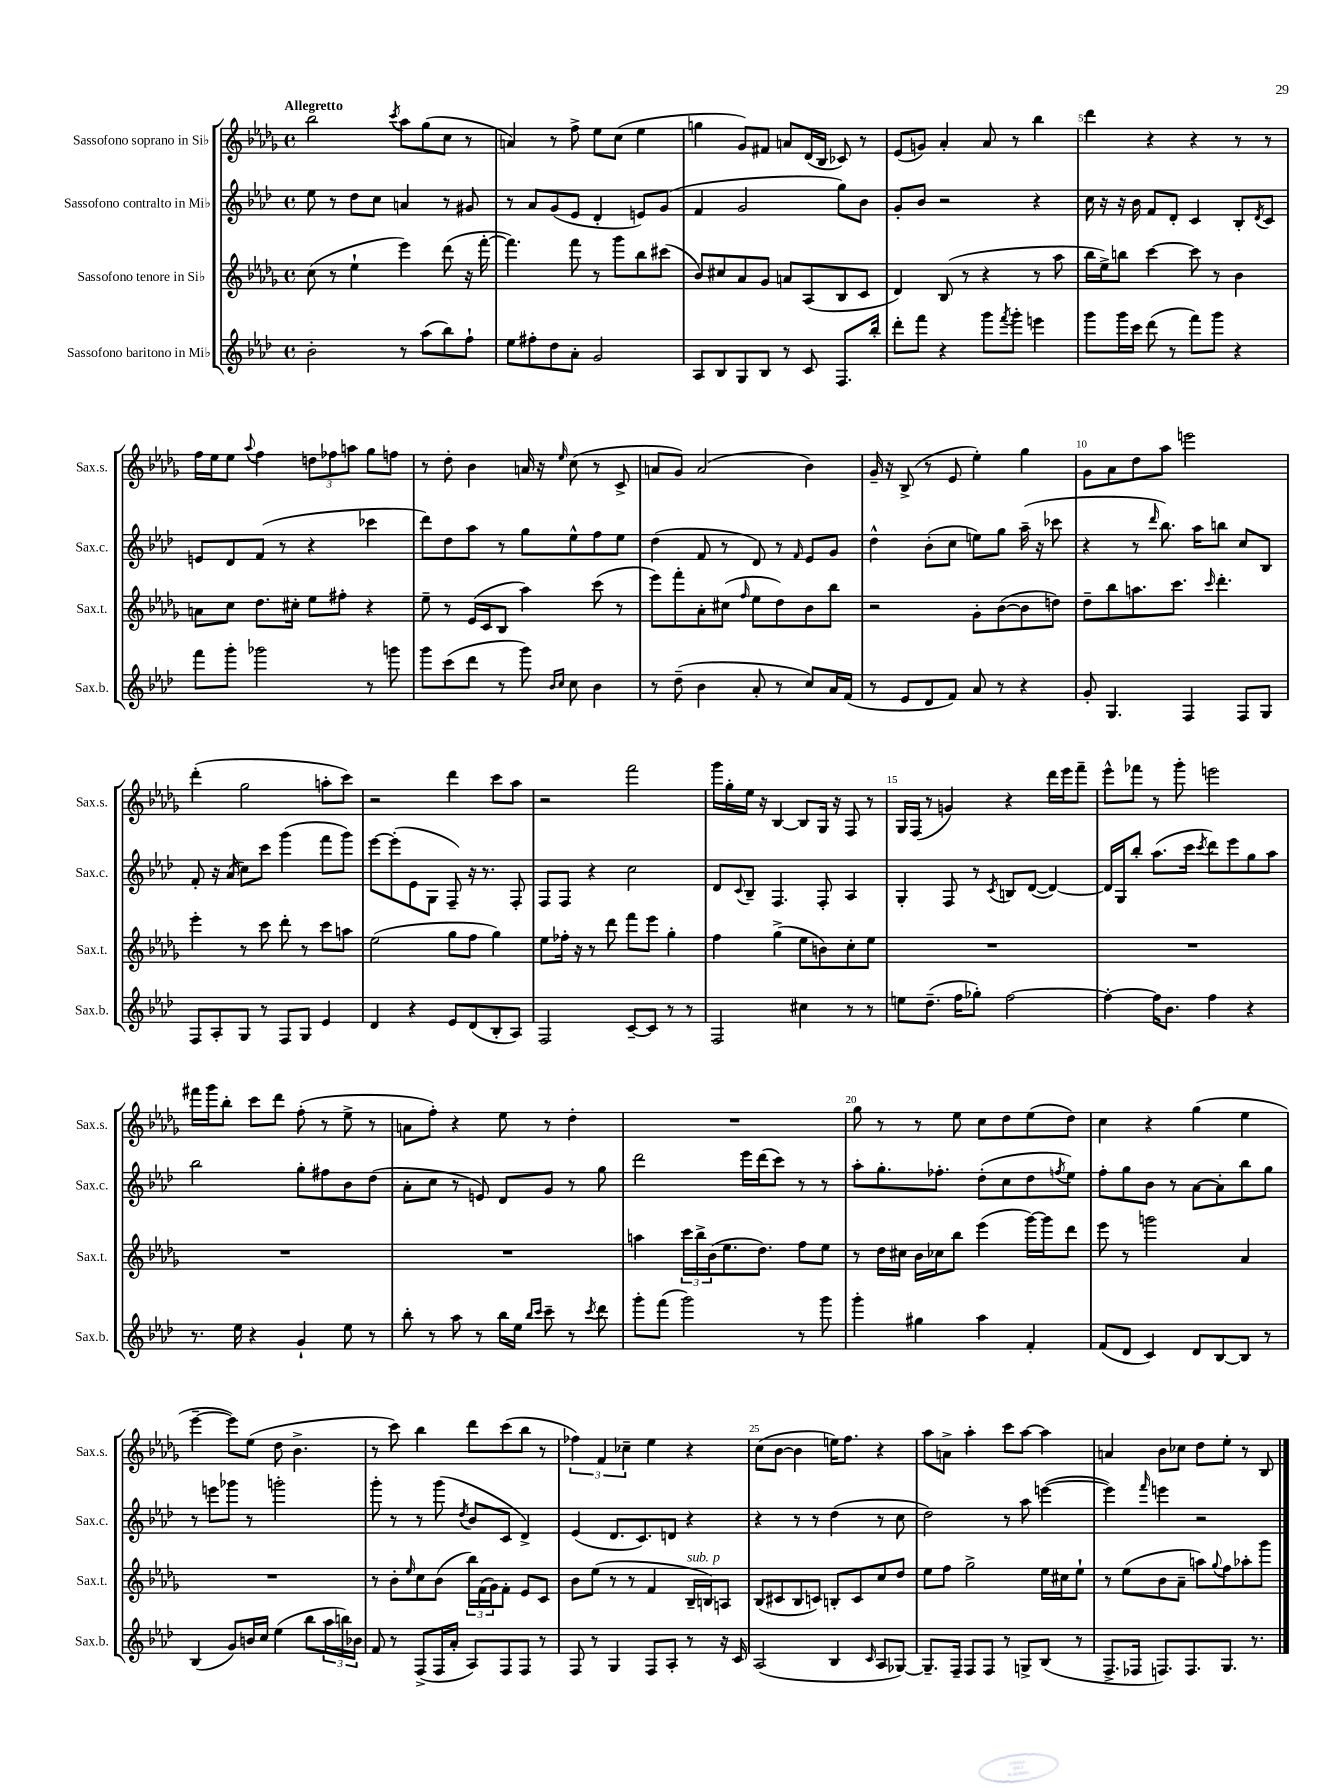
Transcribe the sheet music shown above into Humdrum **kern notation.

**kern	**kern	**kern	**kern
*staff4	*staff3	*staff2	*staff1
*clefG2	*clefG2	*clefG2	*clefG2
*k[b-e-a-d-]	*k[b-e-a-d-g-]	*k[b-e-a-d-]	*k[b-e-a-d-g-]
*M4/4	*M4/4	*M4/4	*M4/4
*met(c)	*met(c)	*met(c)	*met(c)
2b-'	(8cc	8ee-	2bb-
.	8r	8r	.
.	4ee-`	8dd-	.
.	.	8cc	.
.	.	.	8qccc
8r	4eee-)	4a	8aa-
(8aa-	.	.	(8gg-
8bb-)	(8ddd-	8r	8cc
8ff`	16r	8g#	8r
.	[16fff'	.	.
=	=	=	=
8ee-	4.fff])	8r	4a)
8ff#'	.	8a-	.
8dd-	.	(8g	8r
8a-'	8fff	8e-	8ff^
2g	8r	4d-'	8ee-
.	8ggg-	.	(8cc
.	8bb-	8e)	4ee-
.	(8ccc#	(8g	.
=	=	=	=
8A-	8b-)	4f	4gg
8B-	8cc#	.	.
8G	8a-	2g	8g-)
8B-	8g-	.	8f#
8r	8a	.	8a
8c	(8A-	.	(16d-
.	.	.	16B-
8.F	8B-	8gg)	8c-)
.	8c	8b-	8r
16bb-'	.	.	.
=	=	=	=
8ddd-'	4d-)	8g'	(8e-
8fff	.	8b-	8g)
4r	(8B-	2r	4a-'
.	8r	.	.
8ggg	4r	.	8a-
8qfff	.	.	.
8ggg'	.	.	8r
4eee	8r	4r	4bb-
.	8aa-	.	.
=	=	=	=
8ggg	16bb-	16cc	4ddd-
.	16ee-^)	16r	.
16ggg	8bb	16r	.
16ccc	.	16b-	.
(8ddd-	[4ccc	8f	4r
8r	.	8d-'	.
8fff)	8ccc]	4c	4r
8ggg	8r	.	.
4r	4b-	8B-'	8r
.	.	8qd-	.
.	.	8c	8r
=	=	=	=
8fff	8a	8e	16ff
.	.	.	16ee-
8ggg'	8cc	8d-	8ee-
.	.	.	8qqaa-
2ggg-	8.dd-	(8f	4ff
.	.	8r	.
.	16cc#'	.	.
.	8ee-	4r	12dd
.	.	.	12ff-
.	8ff#'	.	.
.	.	.	12aa
8r	4r	4ccc-	8gg-
8ggg	.	.	8ff
=	=	=	=
8ggg	8ee-~	8ddd-)	8r
(8ccc	8r	8dd-	8dd-'
8ddd-	(16e-	8aa-	4b-
.	16c	.	.
8r	8B-	8r	.
8ggg)	4aa-)	8gg	16a
.	.	.	16r
16qqb-	.	.	.
16qqcc	.	.	16qqee-
8cc	.	8ee-^^	(8cc
4b-	(8ccc	8ff	8r
.	8r	8ee-	8c^
=	=	=	=
8r	8eee-)	(4dd-	8a
(8dd-~	8fff'	.	8g-)
4b-	8a-'	8f	(2a
.	(8cc#	8r	.
.	16qqff	.	.
8a-'	8ee-	8d-)	.
8r	8dd-)	8r	.
.	.	16qqf	.
8cc)	8b-	8e-	4b-)
16a-	8bb-	8g	.
(16f	.	.	.
=	=	=	=
8r	2r	4dd-^^	16g-~
.	.	.	16r
8e-	.	.	(8B-^
8d-	.	(8b-'	8r
8f)	.	8cc	8e-
8a-	8g-'	8ee)	4ee-')
8r	([8b-	8gg	.
4r	8b-]	(16aa-~	4gg-
.	.	16r	.
.	8dd)	8ccc-	.
=	=	=	=
8g'	8dd-~	4r	8g-
4.G	8bb-	.	8a-
.	8.aa	8r	8dd-
.	.	16qqddd-	.
.	.	8.bb-)	8aa-
.	8.ccc	.	.
4F	.	.	2eee
.	.	16aa-	.
.	16qqccc	.	.
.	4.ddd-'	8bb	.
8F	.	8cc	.
8G	.	8B-	.
=	=	=	=
8F	4eee-'	8f'	(4ddd-'
8A-'	.	16r	.
.	.	(16a-	.
8G	8r	8cc)	2gg-
8r	8ccc	8ccc	.
8F	8ddd-'	(4ggg	.
8G	8r	.	.
4e-	8ccc	8fff	8aa'
.	8aa	8ggg)	8ccc)
=	=	=	=
4d-	(2ee-	[8eee-	2r
.	.	(8eee-']	.
4r	.	8e-	.
.	.	8G	.
8e-	8gg-	8F~)	4ddd-
(8d-	8ff	16r	.
.	.	8.r	.
8B-'	4gg-)	.	8ccc
8A-)	.	8F'	8aa-
=	=	=	=
2F	8ee-	8F	2r
.	16ff-'	8F	.
.	16r	.	.
.	8r	4r	.
.	8ddd-	.	.
[8c~	8fff	2cc	2fff
8c]	8eee-	.	.
8r	4gg-'	.	.
8r	.	.	.
=	=	=	=
2F	4ff	8d-	16ggg-
.	.	.	16gg-'
.	.	8qqc	.
.	.	8B-~	16ee-
.	.	.	16r
.	(4gg-^	4.F	[4B-
4cc#	8ee-	.	8B-]
.	8b)	8F'	16G-
.	.	.	16r
8r	8cc'	4A-	8F
8r	8ee-	.	8r
=	=	=	=
8ee	1r	4G'	16G-
.	.	.	(16F
(8.dd-~	.	.	8r
.	.	8F	4g)
16ff	.	.	.
8gg-')	.	8r	.
.	.	8qc	.
[2ff	.	8B	4r
.	.	([8d-	.
.	.	4d-_)	16ddd-
.	.	.	16eee-
.	.	.	8fff~
=	=	=	=
4ff'_	1r	16d-]	8eee-^^
.	.	16G	.
.	.	8bb-'	8fff-
16ff]	.	(8.aa-	8r
8.b-	.	.	.
.	.	.	8ggg-'
.	.	16ccc	.
.	.	8qccc	.
4ff	.	8ddd-)	2eee
.	.	8eee-	.
4r	.	8gg	.
.	.	8aa-	.
=	=	=	=
8.r	1r	2bb-	16fff#
.	.	.	16ggg-
.	.	.	8bb-'
16ee-	.	.	.
4r	.	.	8ccc
.	.	.	8ddd-
4g`	.	8gg'	(8ff'
.	.	8ff#	8r
8ee-	.	8b-	8ee-^
8r	.	(8dd-	8r
=	=	=	=
8bb-'	1r	8a-'	8a
8r	.	8cc	8ff')
8aa-	.	8r	4r
8r	.	8e)	.
16bb-	.	8d-	8ee-
16ee-	.	.	.
16qqbb-	.	.	.
16qqccc	.	.	.
8ccc~	.	8g	8r
8r	.	8r	4dd-'
8qccc	.	.	.
8ddd-	.	8gg	.
=	=	=	=
8ggg'	4aa	2ddd-	1r
(8fff	.	.	.
2ggg)	24ccc	.	.
.	24bb-^	.	.
.	(24b-	.	.
.	8.ee-	.	.
.	.	16eee-	.
.	8.dd-)	(16ddd-	.
.	.	8ccc)	.
8r	8ff	8r	.
8ggg	8ee-	8r	.
=	=	=	=
4ggg'	8r	8aa-'	8gg-
.	16dd-	8.gg'	8r
.	16cc#	.	.
4gg#	16b-	.	8r
.	16cc-	8.ff-'	.
.	8bb-	.	8ee-
4aa-	(4eee-	(8dd-'	8cc
.	.	8cc	8dd-
4f'	[16ggg-)	8dd-	(8ee-
.	16ggg-]	.	.
.	.	8qff	.
.	8ddd-	8ee-)	8dd-)
=	=	=	=
(8f	8eee-	8ff'	4cc
8d-	8r	8gg	.
4c)	2ggg	8b-	4r
.	.	8r	.
8d-	.	[8a-	(4gg-
[8B-	.	8a-']	.
8B-]	4a-	8bb-	4ee-
8r	.	8gg	.
=	=	=	=
(4B-	1r	8r	[4eee-~
.	.	8eee	.
8g)	.	8ggg-	8eee-])
16b	.	8r	(8ee-
16cc	.	.	.
(4ee-	.	2ggg'	8dd-
.	.	.	4.b-^
8bb-	.	.	.
24aa-	.	.	.
24bb)	.	.	.
24b-	.	.	.
=	=	=	=
8f	8r	8ggg'	8r
8r	8b-'	8r	8ccc)
.	16qqee-	.	.
(8F^	8cc	8r	4bb-
16F	(8b-	(8ggg	.
16a-'	.	.	.
.	.	8qdd-	.
8A-)	24bb-)	8b-	8ddd-
.	(24f	.	.
.	24g-)	.	.
8F	8f'	8c	(8ccc
8F	8e-	4d-^)	8bb-
8r	8c	.	8r
=	=	=	=
8F	8b-	(4e-	6ff-)
8r	(8ee-	.	.
.	.	.	6f
4G	8r	8.d-	.
.	.	.	6cc-~
.	8r	.	.
.	.	8.c)	.
8F	4f	.	4ee-
8A-'	.	8d	.
8r	16B-~	4r	4r
.	16B)	.	.
16r	8A	.	.
16c	.	.	.
=	=	=	=
(2A-	(8B-	4r	(8cc
.	8c#	.	[8b-
.	8B-	8r	4b-]
.	8c)	8r	.
4B-	8B'	(4dd-	16ee)
.	.	.	8.ff
.	8c	.	.
16qqc	.	.	.
8A-	8cc	8r	4r
[8G-)	8dd-	8cc	.
=	=	=	=
8.G-~]	8ee-	2dd-)	8aa-
.	8ff	.	8a^
16F~	.	.	.
8F	2gg-^	.	4aa-'
8F	.	.	.
8r	.	8r	8ccc
8G^	.	8aa-	[8aa-
(8B-	16ee-	([4eee	4aa-]
.	16cc#	.	.
8r	8ee-`	.	.
=	=	=	=
8.F^	8r	4eee])	4a
.	(8ee-	.	.
16F-	.	.	.
.	.	16qqfff	.
8.F)	8b-	4eee	8b-
.	8a-~	.	8cc-
8.F	.	.	.
.	8aa)	2r	8dd-
.	8qqgg-	.	.
8.G	8ff	.	8ee-'
.	8aa-'	.	8r
8.r	.	.	.
.	8ggg-	.	8B-
==	==	==	==
*-	*-	*-	*-
